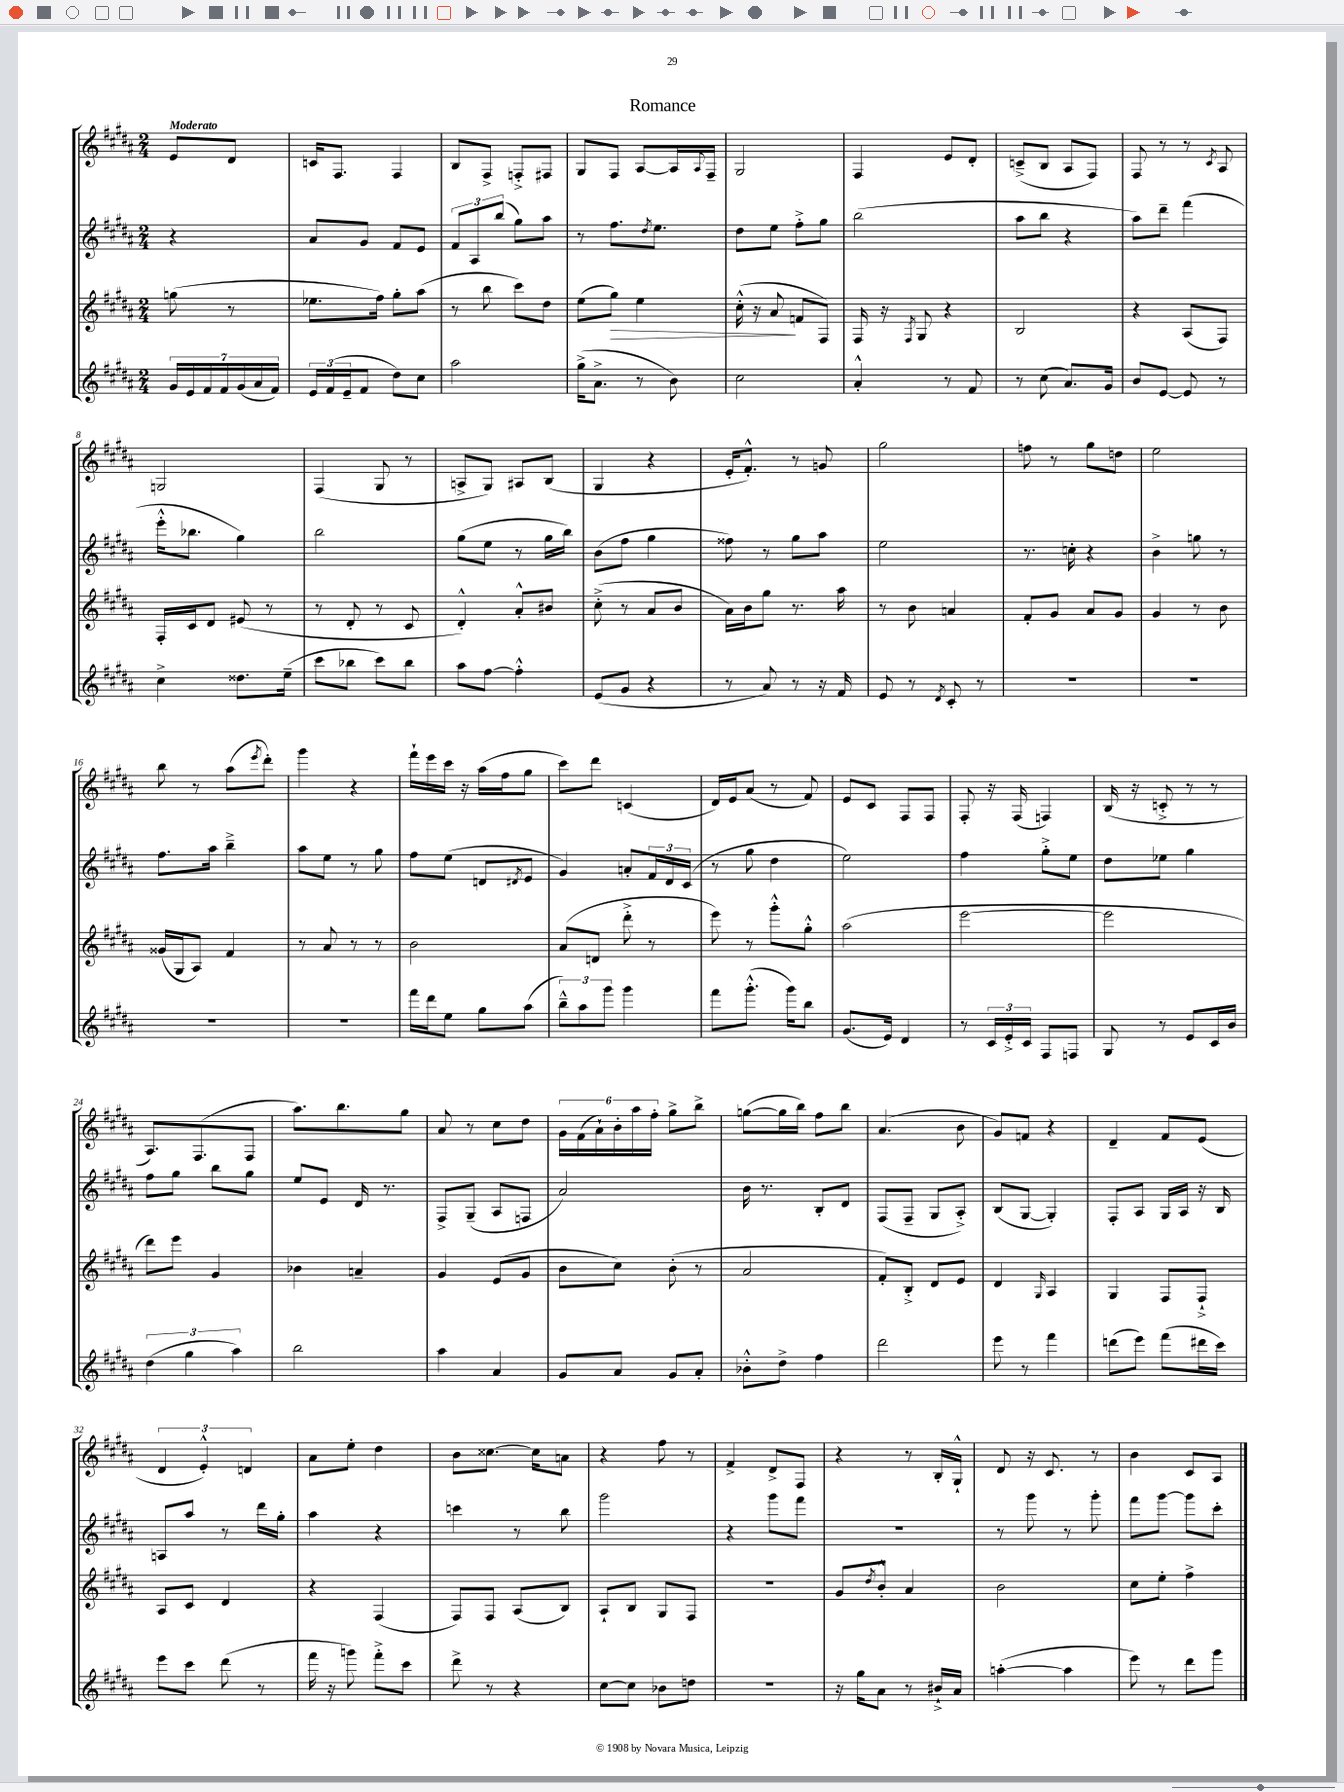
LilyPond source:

\header { title = "Romance" }
<<
\new StaffGroup <<
\new Staff = "s0" {
    \clef treble \key b \major \numericTimeSignature \time 2/4 \partial 4 \tempo "Moderato"
    e'8 dis'8 |
    c'16 fis8. fis4 |
    b8 fis8-> f8-.-> fis8 |
    gis8 fis8 ais8~ ais16 \appoggiatura { ais8 } fis16-- |
    gis2 |
    fis4 e'8 dis'8-. |
    c'8--->( b8 ais8 fis8) |
    fis8 r8 r8 \acciaccatura { cis'8 } ais8 |
    g2 |
    fis4( gis8 r8 |
    a8-> gis8) ais8 b8( |
    gis4 r4 |
    e'16-. fis'8.-.-^) r8 g'8 |
    gis''2 |
    f''8 r8 gis''8 d''8 |
    e''2 |
    b''8 r8 ais''8( \acciaccatura { e'''8 } dis'''8-.) |
    gis'''4 r4 |
    fis'''16-! e'''16 cis'''16 r16 ais''16( fis''16 gis''8 |
    cis'''8) dis'''8 c'4( |
    dis'16) e'16 ais'8( r8 fis'8) |
    e'8 cis'8 fis8 fis8 |
    fis8-. r16 fis16( f4) |
    b16( r16 c'8-.-> r8 r8 |
    ais8.) fis8.( fis8 |
    ais''8.) b''8. gis''8 |
    ais'8 r8 cis''8 dis''8 |
    \tuplet 6/4 { gis'16 fis'16( ais'16-!) b'16-. ais''16 fis''16-. } gis''8-> b''8-> |
    g''8~( g''16 b''16) fis''8 b''8 |
    ais'4.( b'8 |
    gis'8) f'8 r4 |
    dis'4-- fis'8 e'8( |
    \tuplet 3/2 { dis'4 e'4-.-^) d'4 } |
    ais'8 e''8-. dis''4 |
    b'8 cisis''8.~ cisis''16 a'8 |
    r4 fis''8 r8 |
    fis'4-> dis'8-> fis8 |
    r4 r8 b16-. gis16-!-^ |
    dis'8 r16 cis'8. r8 |
    b'4 cis'8 ais8 \bar "|." |
}
\new Staff = "s1" {
    \clef treble \key b \major \numericTimeSignature \time 2/4 \partial 4
    r4 |
    ais'8 gis'8 fis'8 e'8 |
    \tuplet 3/2 { fis'8 ais8 b''8( } gis''8) ais''8 |
    r8 fis''8. \acciaccatura { dis''8 } e''8. |
    dis''8 e''8 fis''8-.-> gis''8 |
    b''2( |
    ais''8 b''8 r4 |
    ais''8) dis'''8-- fis'''4( |
    e'''16-.-^ bes''8. gis''4) |
    b''2 |
    gis''8( e''8 r8 gis''16 b''16) |
    b'8( fis''8 gis''4 |
    fisis''8) r8 gis''8 ais''8 |
    e''2 |
    r8. c''16-. r4 |
    b'4-> g''8 r8 |
    fis''8. ais''16 b''4---> |
    ais''8 e''8 r8 gis''8 |
    fis''8 e''8( d'8 \acciaccatura { dis'8 } e'8 |
    gis'4) a'8-. \tuplet 3/2 { fis'16 dis'16 cis'16( } |
    r8 gis''8 dis''4 |
    e''2) |
    fis''4 gis''8-.-> e''8 |
    dis''8 ees''8 gis''4 |
    fis''8 gis''8 b''8 gis''8 |
    e''8 e'8 dis'16 r8. |
    fis8-> gis8--( ais8 f8 |
    ais'2) |
    b'16 r8. b8-. dis'8 |
    fis8( fis8-- gis8 ais8-.->) |
    b8( gis8~ gis4-.) |
    fis8-. ais8 gis16 ais16 r16 b16 |
    a8 ais''8 r8 dis'''16 gis''16-. |
    ais''4 r4 |
    c'''4 r8 b''8 |
    gis'''2 |
    r4 gis'''8 fis'''8 |
    R2 |
    r8 gis'''8 r8 gis'''8-. |
    fis'''8 gis'''8~ gis'''8 cis'''8-. \bar "|." |
}
\new Staff = "s2" {
    \clef treble \key b \major \numericTimeSignature \time 2/4 \partial 4
    g''8( r8 |
    ees''8. fis''16) gis''8-. ais''8( |
    r8 b''8 cis'''8) dis''8 |
    e''8( gis''8\>) e''4 |
    cis''16-.-^( r16 ais'8\! f'8 fis8) |
    fis16 r16 \acciaccatura { fis8 } gis8 r4 |
    b2 |
    r4 ais8( fis8) |
    fis16-. cis'16 dis'8 eis'8( r8 |
    r8 dis'8-. r8 cis'8 |
    dis'4-.-^) ais'8-.-^ bis'8 |
    cis''8-.->( r8 ais'8 b'8 |
    ais'16) b'16 gis''8 r8. ais''16 |
    r8 b'8 a'4 |
    fis'8-. gis'8 ais'8 gis'8 |
    gis'4 r8 b'8 |
    gisis'16( gis16 ais8) fis'4 |
    r8 ais'8 r8 r8 |
    b'2 |
    ais'8( d'8 dis'''8-.-> r8 |
    e'''8) r8 gis'''8-.-^ gis''8-.-^ |
    ais''2( |
    e'''2~ |
    e'''2 |
    dis'''8) e'''8 gis'4 |
    bes'4 a'4-- |
    gis'4 e'8( gis'8 |
    b'8 cis''8) b'8-.( r8 |
    ais'2 |
    fis'8-.) b8-.-> dis'8 e'8 |
    dis'4 \grace { gis16 } ais4 |
    gis4 fis8 fis8-!-> |
    ais8 cis'8 dis'4 |
    r4 fis4( |
    fis8) fis8 ais8( b8) |
    ais8-! b8 gis8 fis8 |
    R2 |
    gis'8 \acciaccatura { dis''8 } b'8-.-^ ais'4 |
    b'2 |
    cis''8 e''8-. fis''4-> \bar "|." |
}
\new Staff = "s3" {
    \clef treble \key b \major \numericTimeSignature \time 2/4 \partial 4
    \tuplet 7/4 { gis'16 e'16 fis'16 fis'16 gis'16( ais'16 fis'16) } |
    \tuplet 3/2 { e'16 fis'16( e'16-- } fis'8 dis''8) cis''8 |
    ais''2 |
    gis''16->( ais'8.-> r8 b'8) |
    cis''2 |
    ais'4-.-^ r8 fis'8 |
    r8 cis''8( ais'8.) gis'16 |
    b'8 e'8~ e'8 r8 |
    cis''4-> disis''8. e''16--( |
    cis'''8 bes''8 cis'''8) bes''8 |
    ais''8 fis''8~ fis''4-.-^ |
    e'8( gis'8 r4 |
    r8 ais'8) r8 r16 fis'16 |
    e'8 r8 \acciaccatura { dis'8 } cis'8-. r8 |
    R2 |
    R2 |
    R2 |
    R2 |
    fis'''16 dis'''16 e''8 gis''8 ais''8( |
    \tuplet 3/2 { b''8---^) ais''8 gis'''8 } gis'''4 |
    fis'''8 gis'''8.-.-^( gis'''16) b''8 |
    gis'8.( e'16) dis'4 |
    r8 \tuplet 3/2 { cis'16 e'16-.-> cis'16 } fis8 f8 |
    gis8 r8 e'8 cis'16 b'16 |
    \tuplet 3/2 { dis''4( gis''4 ais''4) } |
    b''2 |
    ais''4 ais'4 |
    gis'8 ais'8 gis'8 ais'8-. |
    bes'8-.-^ dis''8-> fis''4 |
    dis'''2 |
    e'''8 r8 fis'''4 |
    d'''8( e'''8) fis'''8( dis'''16 cis'''16) |
    e'''8 cis'''8 dis'''8( r8 |
    fis'''16 r16 g'''8) fis'''8-.-> cis'''8 |
    dis'''8-> r8 r4 |
    cis''8~ cis''8 bes'8 d''8 |
    R2 |
    r16 gis''16 ais'8 r8 bis'16-!-> ais'16 |
    a''4~-.( a''4 |
    e'''8) r8 dis'''8 gis'''8 \bar "|." |
}
>>
>>
